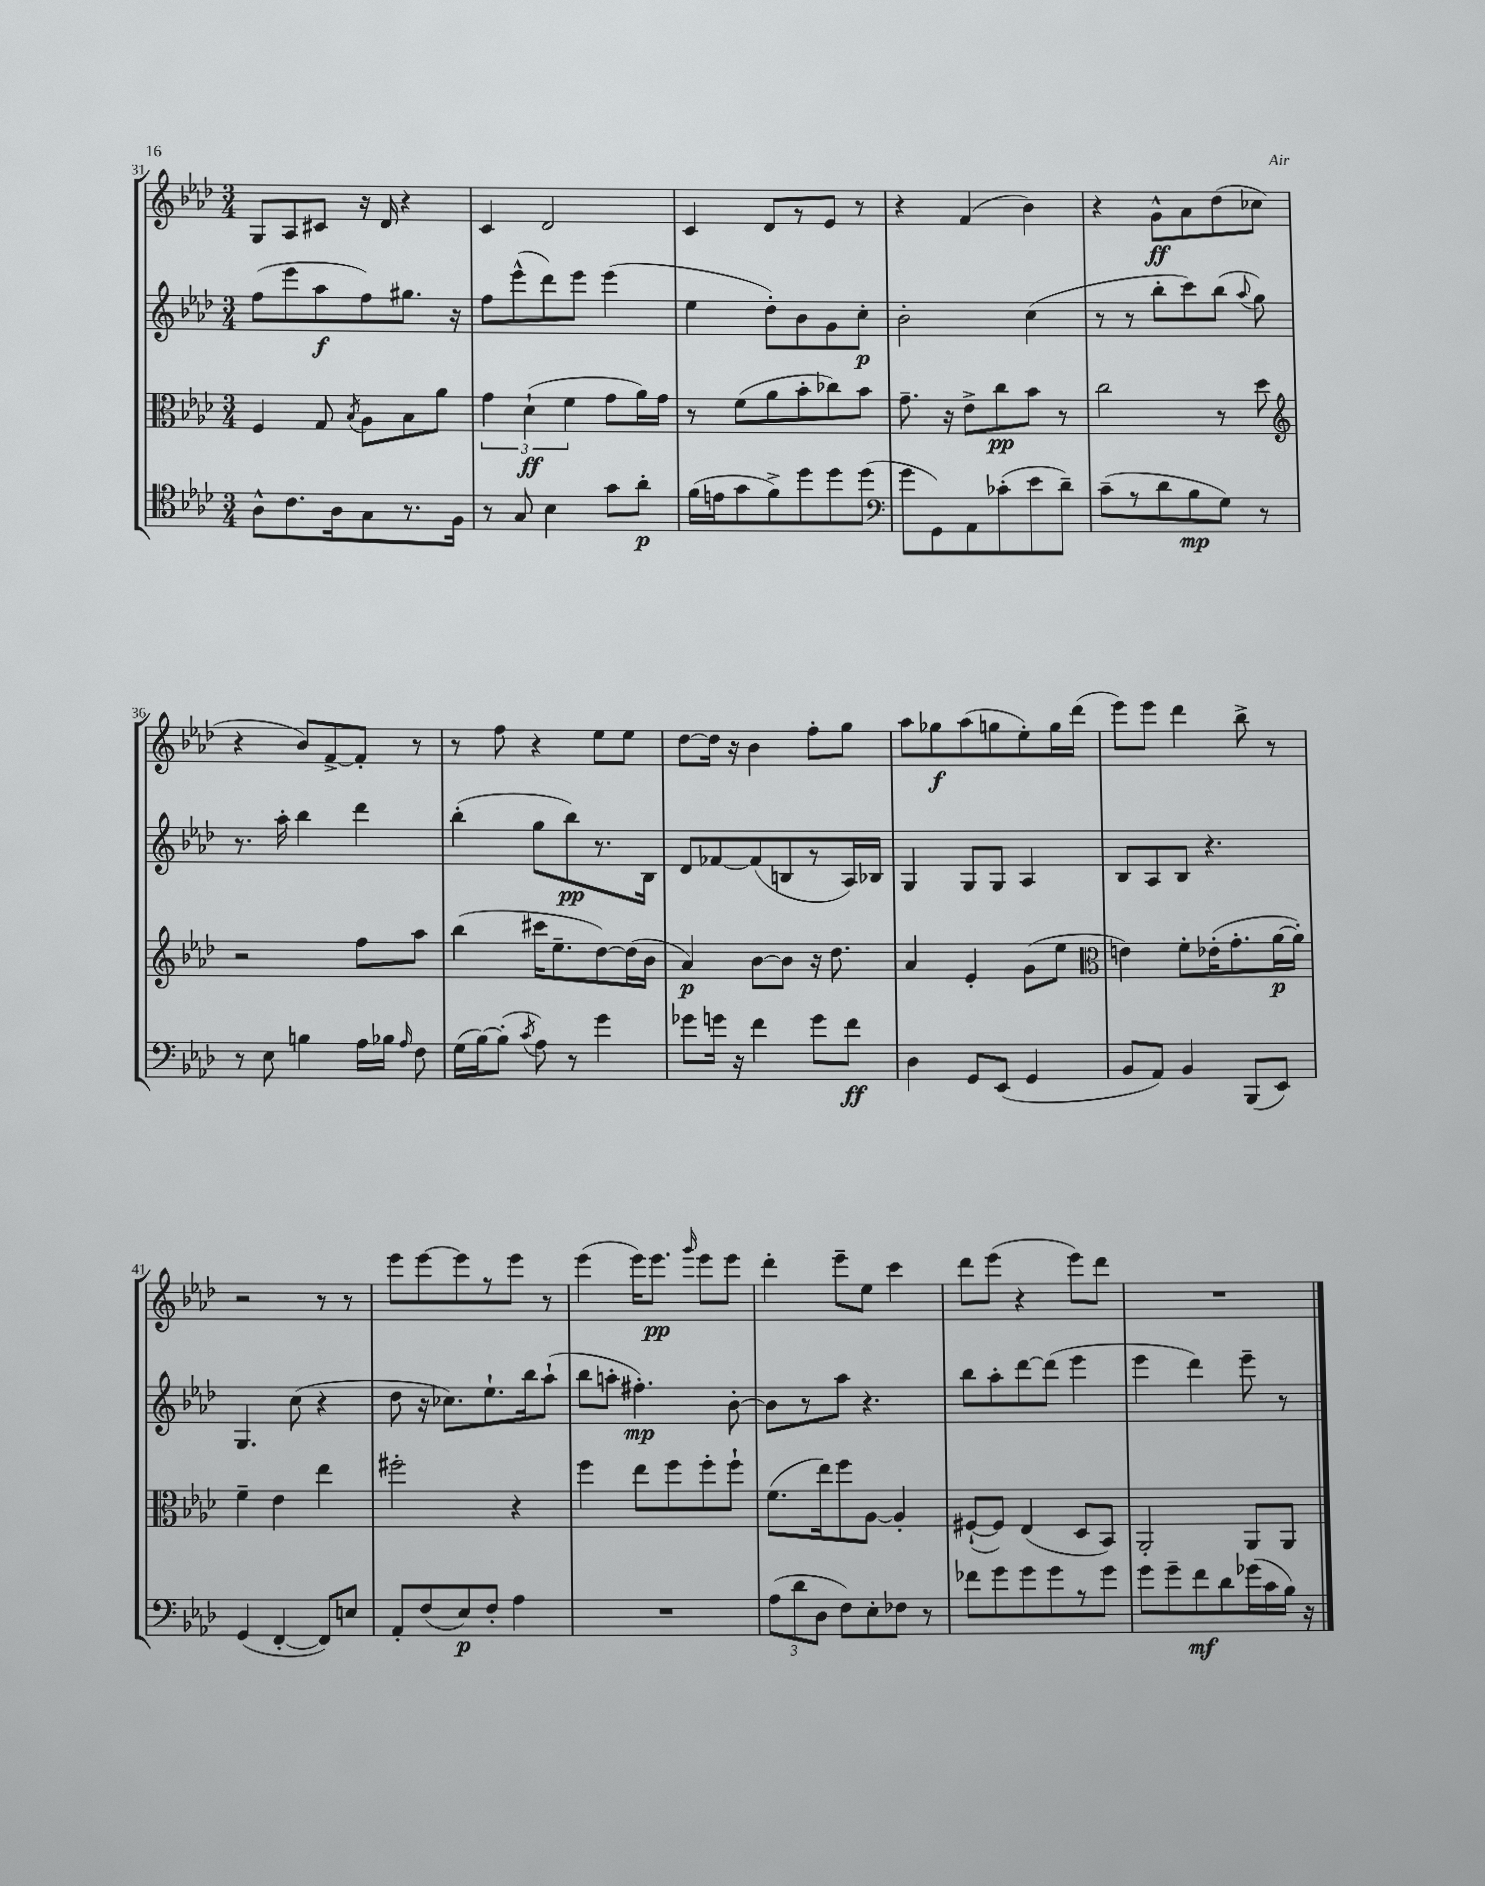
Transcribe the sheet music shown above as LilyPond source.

<<
\new StaffGroup <<
\new Staff = "s0" {
    \clef treble \key aes \major \numericTimeSignature \time 3/4
    \autoBeamOff g8[ aes8 cis'8] r16 des'16 r4 |
    c'4 des'2 |
    c'4 des'8[ r8 ees'8] r8 |
    r4 f'4( bes'4) |
    r4 g'8[-^\ff aes'8 des''8( ces''8] |
    r4 bes'8[) f'8~-> f'8]-. r8 |
    r8 f''8 r4 ees''8[ ees''8] |
    des''8[~ des''16] r16 bes'4 f''8[-. g''8] |
    aes''8[ ges''8\f aes''8( g''8 ees''8-.) g''16 des'''16]( |
    ees'''8[) ees'''8] des'''4 bes''8-> r8 |
    r2 r8 r8 |
    ees'''8[ ees'''8~ ees'''8 r8 ees'''8] r8 |
    ees'''4( ees'''16[) ees'''8.]\pp \grace { g'''16 } ees'''8[ ees'''8] |
    des'''4-. ees'''8[-- ees''8] c'''4 |
    des'''8[ ees'''8]( r4 ees'''8[) des'''8] |
    R2. \bar "|." |
}
\new Staff = "s1" {
    \clef treble \key aes \major \numericTimeSignature \time 3/4
    \autoBeamOff f''8[( ees'''8 aes''8\f f''8) gis''8.] r16 |
    f''8[ ees'''8-^( des'''8) ees'''8] ees'''4( |
    ees''4 des''8[-.) bes'8 g'8 c''8]-.\p |
    bes'2-. c''4( |
    r8 r8 bes''8[-. c'''8) bes''8]( \appoggiatura { aes''8 } g''8) |
    r8. aes''16-. bes''4 des'''4 |
    bes''4-.( g''8[ bes''8\pp) r8. bes16] |
    des'8[ fes'8~ fes'8( b8 r8 aes16) bes16] |
    g4 g8[ g8] aes4 |
    bes8[ aes8 bes8] r4. |
    g4. c''8( r4 |
    des''8 r16 ces''8.[) ees''8.-! bes''16 aes''8]-!( |
    bes''8[ a''8]-. fis''4.-.\mp) bes'8~-. |
    bes'8[ r8 aes''8] r4. |
    bes''8[ aes''8-. des'''8~ des'''8]( ees'''4 |
    ees'''4 des'''4) ees'''8-- r8 \bar "|." |
}
\new Staff = "s2" {
    \clef alto \key aes \major \numericTimeSignature \time 3/4
    \autoBeamOff f4 g8 \acciaccatura { bes8 } aes8[ bes8 aes'8] |
    \tuplet 3/2 { g'4 des'4-!\ff( f'4 } g'8[ aes'16) g'16] |
    r8 f'8[( aes'8 bes'8-. ces''8) bes'8] |
    g'8.-- r16 ees'8[-> c''8\pp bes'8] r8 |
    c''2 r8 des''8 |
    \clef treble r2 f''8[ aes''8] |
    bes''4( cis'''16[ ees''8.-- des''8~) des''16( bes'16] |
    aes'4\p) bes'8[~ bes'8] r16 des''8. |
    aes'4 ees'4-. g'8[( ees''8] |
    \clef alto e'4) f'8[-. ees'16-.( g'8.-. aes'16~\p aes'16]-.) |
    f'4-- ees'4 ees''4 |
    fis''2-. r4 |
    f''4 ees''8[ f''8 f''8-. f''8]-! |
    f'8.[( ees''16) f''8 aes8]~ aes4-. |
    fis8[~-!( fis8]) ees4( des8[ bes,8]) |
    aes,2-. aes,8[ aes,8] \bar "|." |
}
\new Staff = "s3" {
    \clef tenor \key aes \major \numericTimeSignature \time 3/4
    \autoBeamOff aes8[-^ c'8. aes16 g8 r8. f16] |
    r8 g8 bes4 g'8[ aes'8]-.\p |
    f'16[( e'16 g'8 f'8->) des''8 des''8 des''8]( |
    \clef bass g'8[ g,8) aes,8 ces'8-.( ees'8 des'8]--) |
    c'8[--( r8 des'8 bes8\mp g8]) r8 |
    r8 ees8 b4 aes16[ bes16] \grace { aes16 } f8 |
    g16[( bes16~) bes8]-.( \acciaccatura { c'8 } aes8) r8 g'4 |
    ges'8[ g'16] r16 f'4 g'8[ f'8]\ff |
    des4 g,8[ ees,8]( g,4 |
    bes,8[ aes,8]) bes,4 bes,,8[( ees,8]) |
    g,4( f,4~-. f,8[) e8] |
    aes,8[-. f8( ees8\p) f8]-. aes4 |
    R2. |
    \tuplet 3/2 { aes8[( des'8 des8] } f8[) ees8-. fes8] r8 |
    fes'8[ g'8 g'8 g'8 r8 g'8] |
    g'8[ g'8-- f'8\mf des'8 ges'16( c'16 bes16]) r16 \bar "|." |
}
>>
>>
\layout { \context { \Score currentBarNumber = #31 } }
